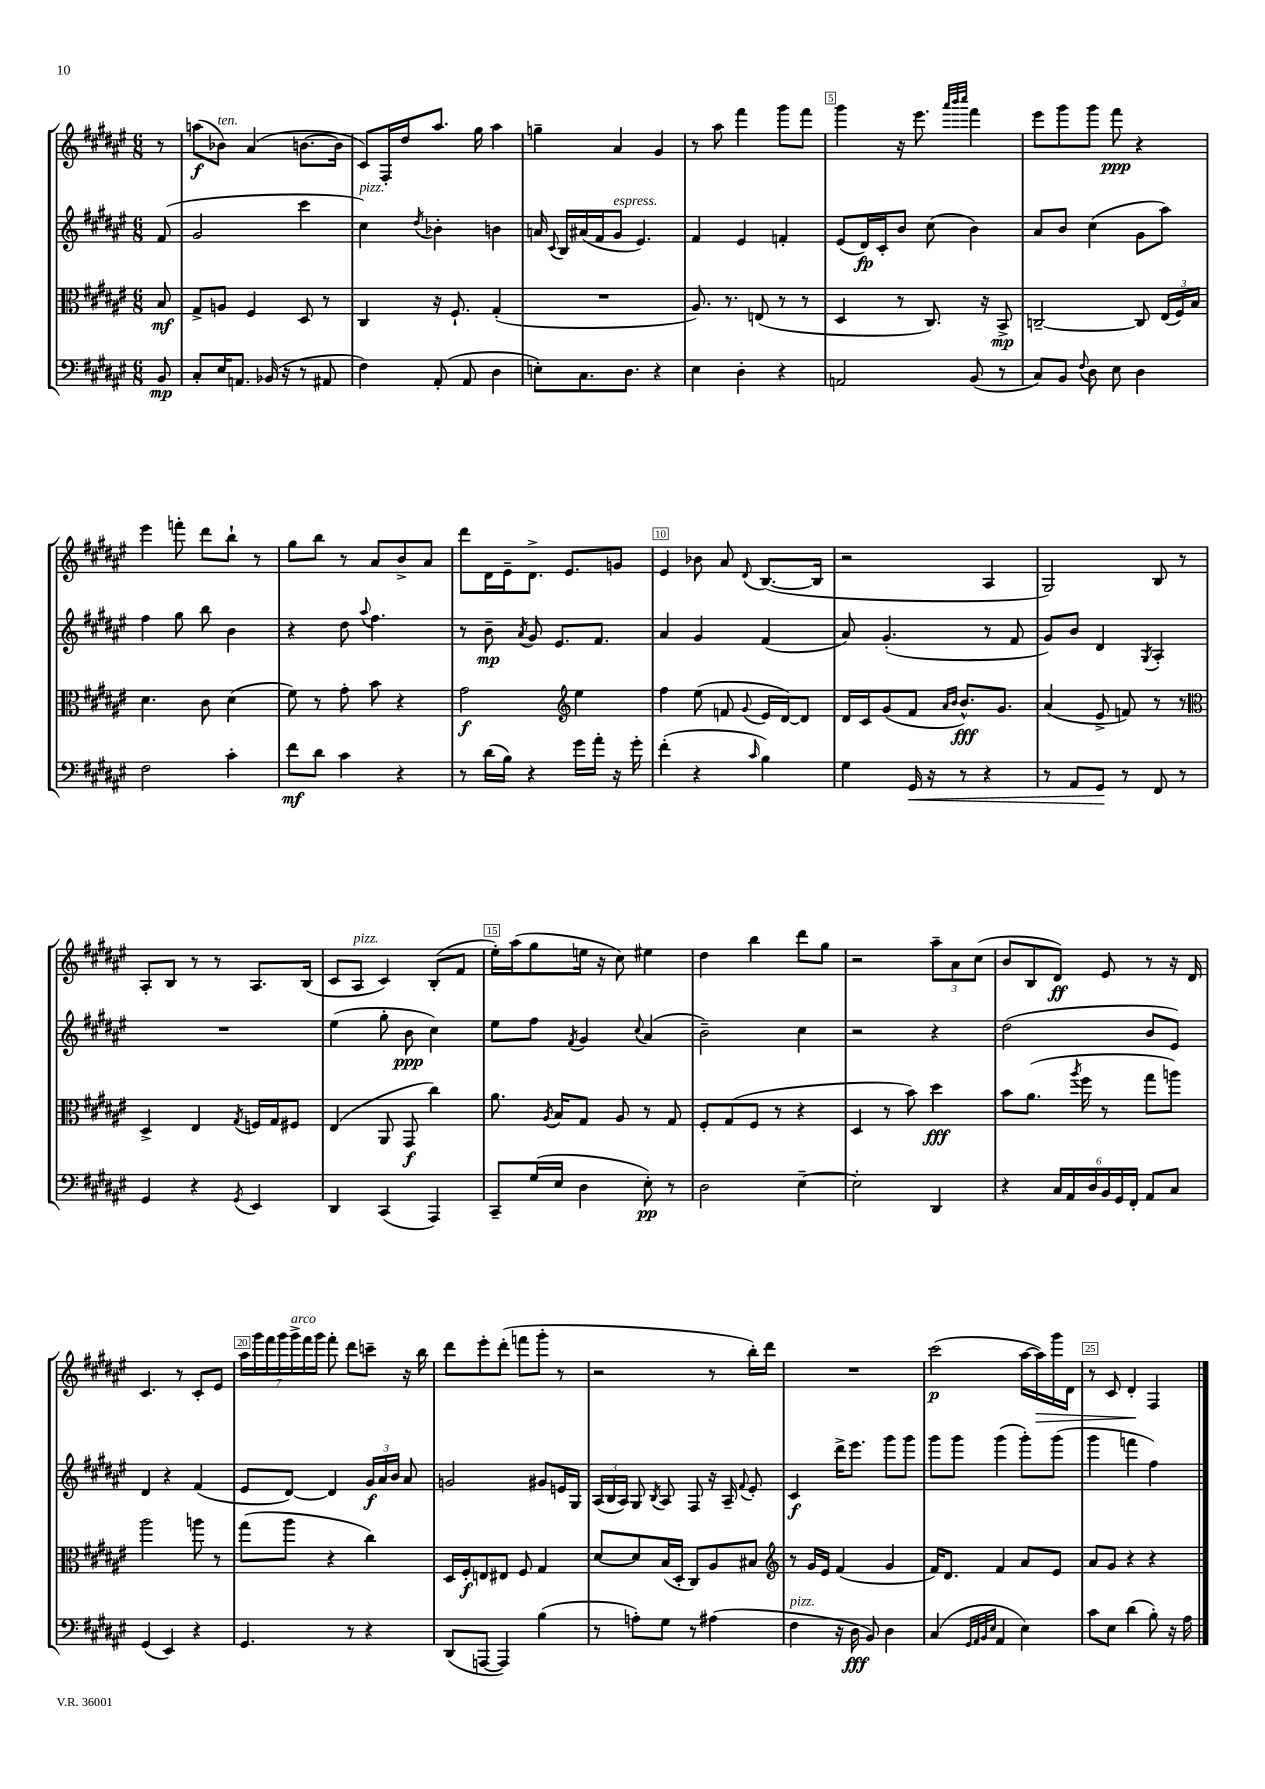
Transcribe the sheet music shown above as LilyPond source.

<<
\new StaffGroup <<
\new Staff = "s0" {
    \clef treble \key fis \major \numericTimeSignature \time 6/8 \partial 8
    \autoBeamOff r8 |
    a''8[\f( bes'8]^\markup { \italic "ten." }) ais'4( b'8.[~ b'16] |
    cis'8[) fis16-. dis''16 ais''8.] gis''16 ais''4 |
    g''4-- ais'4 gis'4 |
    r8 ais''8 fis'''4 gis'''8[ fis'''8] |
    gis'''4 r16 eis'''8. \grace { ais'''32[ b'''32 cis''''32] } fis'''4 |
    eis'''8[ gis'''8 gis'''8] fis'''8\ppp r4 |
    eis'''4 f'''8-. dis'''8[ b''8]-! r8 |
    gis''8[ b''8] r8 ais'8[ b'8-> ais'8] |
    dis'''8[ dis'16 eis'16-- dis'8.]-> eis'8.[ g'8] |
    eis'4 bes'8 ais'8 \appoggiatura { dis'8 } b8.[~( b16] |
    r2 ais4 |
    gis2) b8 r8 |
    ais8[-. b8] r8 r8 ais8.[ b16]( |
    cis'8[ ais8]^\markup { \italic "pizz." } cis'4) b8[-.( fis'8] |
    eis''16[-.) ais''16( gis''8 e''16] r16 cis''8) eis''4 |
    dis''4 b''4 dis'''8[ gis''8] |
    r2 \tuplet 3/2 { ais''8[-- ais'8 cis''8]( } |
    b'8[ b8 dis'8]\ff) eis'8 r8 r16 dis'16 |
    cis'4. r8 cis'8[-. eis'8] |
    \tuplet 7/4 { ais''16[ gis'''16 fis'''16 gis'''16 gis'''16->^\markup { \italic "arco" } fis'''16 gis'''16] } fis'''8-. dis'''8[ c'''8]-- r16 b''16 |
    dis'''8[ eis'''8-. dis'''8]-.( f'''8[ gis'''8]-. r8 |
    r2 r8 b''16[-.) dis'''16] |
    R2. |
    cis'''2\p( ais''16[~ ais''16\>) gis'''16 dis'16] |
    r8 cis'8 dis'4-.\! fis4 \bar "|." |
}
\new Staff = "s1" {
    \clef treble \key fis \major \numericTimeSignature \time 6/8 \partial 8
    \autoBeamOff fis'8( |
    gis'2 cis'''4 |
    cis''4^\markup { \italic "pizz." }) \acciaccatura { dis''8 } bes'4-. b'4 |
    a'16 \appoggiatura { cis'8 } b16[ ais'16( fis'16 gis'8]^\markup { \italic "espress." } eis'4.) |
    fis'4 eis'4 f'4-. |
    eis'8[( dis'16\fp) cis'16-. b'8] cis''8( b'4) |
    ais'8[ b'8] cis''4( gis'8[ ais''8]) |
    fis''4 gis''8 b''8 b'4 |
    r4 dis''8 \appoggiatura { ais''8 } fis''4. |
    r8 b'8--\mp \acciaccatura { ais'8 } gis'8 eis'8.[ fis'8.] |
    ais'4 gis'4 fis'4( |
    ais'8) gis'4.-.( r8 fis'8 |
    gis'8[) b'8] dis'4 \acciaccatura { gis8 } ais4-. |
    R2. |
    eis''4( gis''8-. b'8\ppp cis''4) |
    eis''8[ fis''8] \acciaccatura { fis'8 } gis'4 \appoggiatura { cis''8 } ais'4( |
    b'2--) cis''4 |
    r2 r4 |
    dis''2( b'8[ eis'8]) |
    dis'4 r4 fis'4( |
    eis'8[ dis'8]~) dis'4 \tuplet 3/2 { gis'16[\f ais'16 b'16] } ais'8 |
    g'2 gis'8[ e'16 gis16] |
    \tuplet 3/2 { ais16[( b16 ais16]) } gis8 \acciaccatura { b8 } ais8 fis8 r16 ais16-- \appoggiatura { fis'8 } eis'8-. |
    cis'4\f dis'''16[-> eis'''8.] gis'''8[ gis'''8] |
    gis'''8[ gis'''8] gis'''4( gis'''8[-.) gis'''8]( |
    gis'''4 f'''4 fis''4) \bar "|." |
}
\new Staff = "s2" {
    \clef alto \key fis \major \numericTimeSignature \time 6/8 \partial 8
    \autoBeamOff b8\mf |
    gis8[-> a8] fis4 dis8 r8 |
    cis4 r16 fis8.-! gis4-.( |
    R2. |
    ais8.) r8. e8( r8 r8 |
    dis4 r8 cis8.) r16 b,8->\mp |
    c2~-- c8 \tuplet 3/2 { eis16[( fis16) b16] } |
    dis'4. cis'8 dis'4( |
    fis'8) r8 gis'8-. b'8 r4 |
    gis'2\f \clef treble eis''4 |
    fis''4 eis''8( f'8 \appoggiatura { gis'8 } eis'16[ dis'16~) dis'8] |
    dis'16[ cis'16 gis'8( fis'8] \grace { ais'16[ b'16] } b'8.[-^\fff) gis'8.] |
    ais'4( eis'8-> f'8) r8 r8 |
    \clef alto dis4-> eis4 \acciaccatura { gis8 } f16[ gis16 fis8] |
    eis4( ais,8 gis,8\f cis''4) |
    ais'8. \acciaccatura { ais8 } b16[ gis8] ais8 r8 gis8 |
    fis8[-. gis8( fis8] r8 r4 |
    dis4 r8 b'8) dis''4\fff |
    b'8[ ais'8.]( \acciaccatura { ais''8 } fis''16 r8 gis''8[ a''8]) |
    ais''2 a''8 r8 |
    gis''8[( ais''8] r4 cis''4) |
    dis16[ fis16-.\f e8 eis8] fis8 gis4 |
    dis'8[~ dis'8 b16( dis16]-. cis8[) ais8 bis8] |
    \clef treble r8 gis'16[ eis'16] fis'4( gis'4 |
    fis'16[) dis'8.] fis'4 ais'8[ eis'8] |
    ais'8[ gis'8] r4 r4 \bar "|." |
}
\new Staff = "s3" {
    \clef bass \key fis \major \numericTimeSignature \time 6/8 \partial 8
    \autoBeamOff b,8\mp |
    cis8[-. eis16 a,8.] bes,16( r16 r8 ais,8 |
    fis4) ais,8-.( ais,8 dis4 |
    e8[-.) cis8. dis8.] r4 |
    eis4 dis4-. r4 |
    a,2 b,8( r8 |
    cis8[) b,8] \appoggiatura { fis8 } dis8 eis8 dis4 |
    fis2 cis'4-. |
    fis'8[\mf dis'8] cis'4 r4 |
    r8 dis'16[( b16]) r4 gis'16[ ais'16]-. r16 gis'16-. |
    fis'4-.( r4 \grace { cis'16 } b4) |
    gis4 gis,16\< r16 r8 r4 |
    r8 ais,8[ gis,8]\! r8 fis,8 r8 |
    gis,4 r4 \acciaccatura { gis,8 } eis,4 |
    dis,4 cis,4( ais,,4) |
    cis,8[-- gis16( eis16] dis4 eis8-.\pp) r8 |
    dis2 eis4~-- |
    eis2-. dis,4 |
    r4 \tuplet 6/4 { cis16[ ais,16 dis16 b,16 gis,16 fis,16]-. } ais,8[ cis8] |
    gis,4( eis,4) r4 |
    gis,4. r8 r4 |
    dis,8[( a,,8]~ a,,4) b4( |
    r8 a8[-.) gis8] r8 ais4( |
    fis4^\markup { \italic "pizz." } r16 dis16\fff b,8) dis4 |
    cis4( \grace { gis,32[ ais,32 b,32 eis32] } ais,4 eis4) |
    cis'8[ eis8] dis'4( b8-.) r16 ais16 \bar "|." |
}
>>
>>
\layout { \context { \Score \override BarNumber.break-visibility = ##(#f #t #t) barNumberVisibility = #(every-nth-bar-number-visible 5) \override BarNumber.stencil = #(make-stencil-boxer 0.1 0.3 ly:text-interface::print) } }
